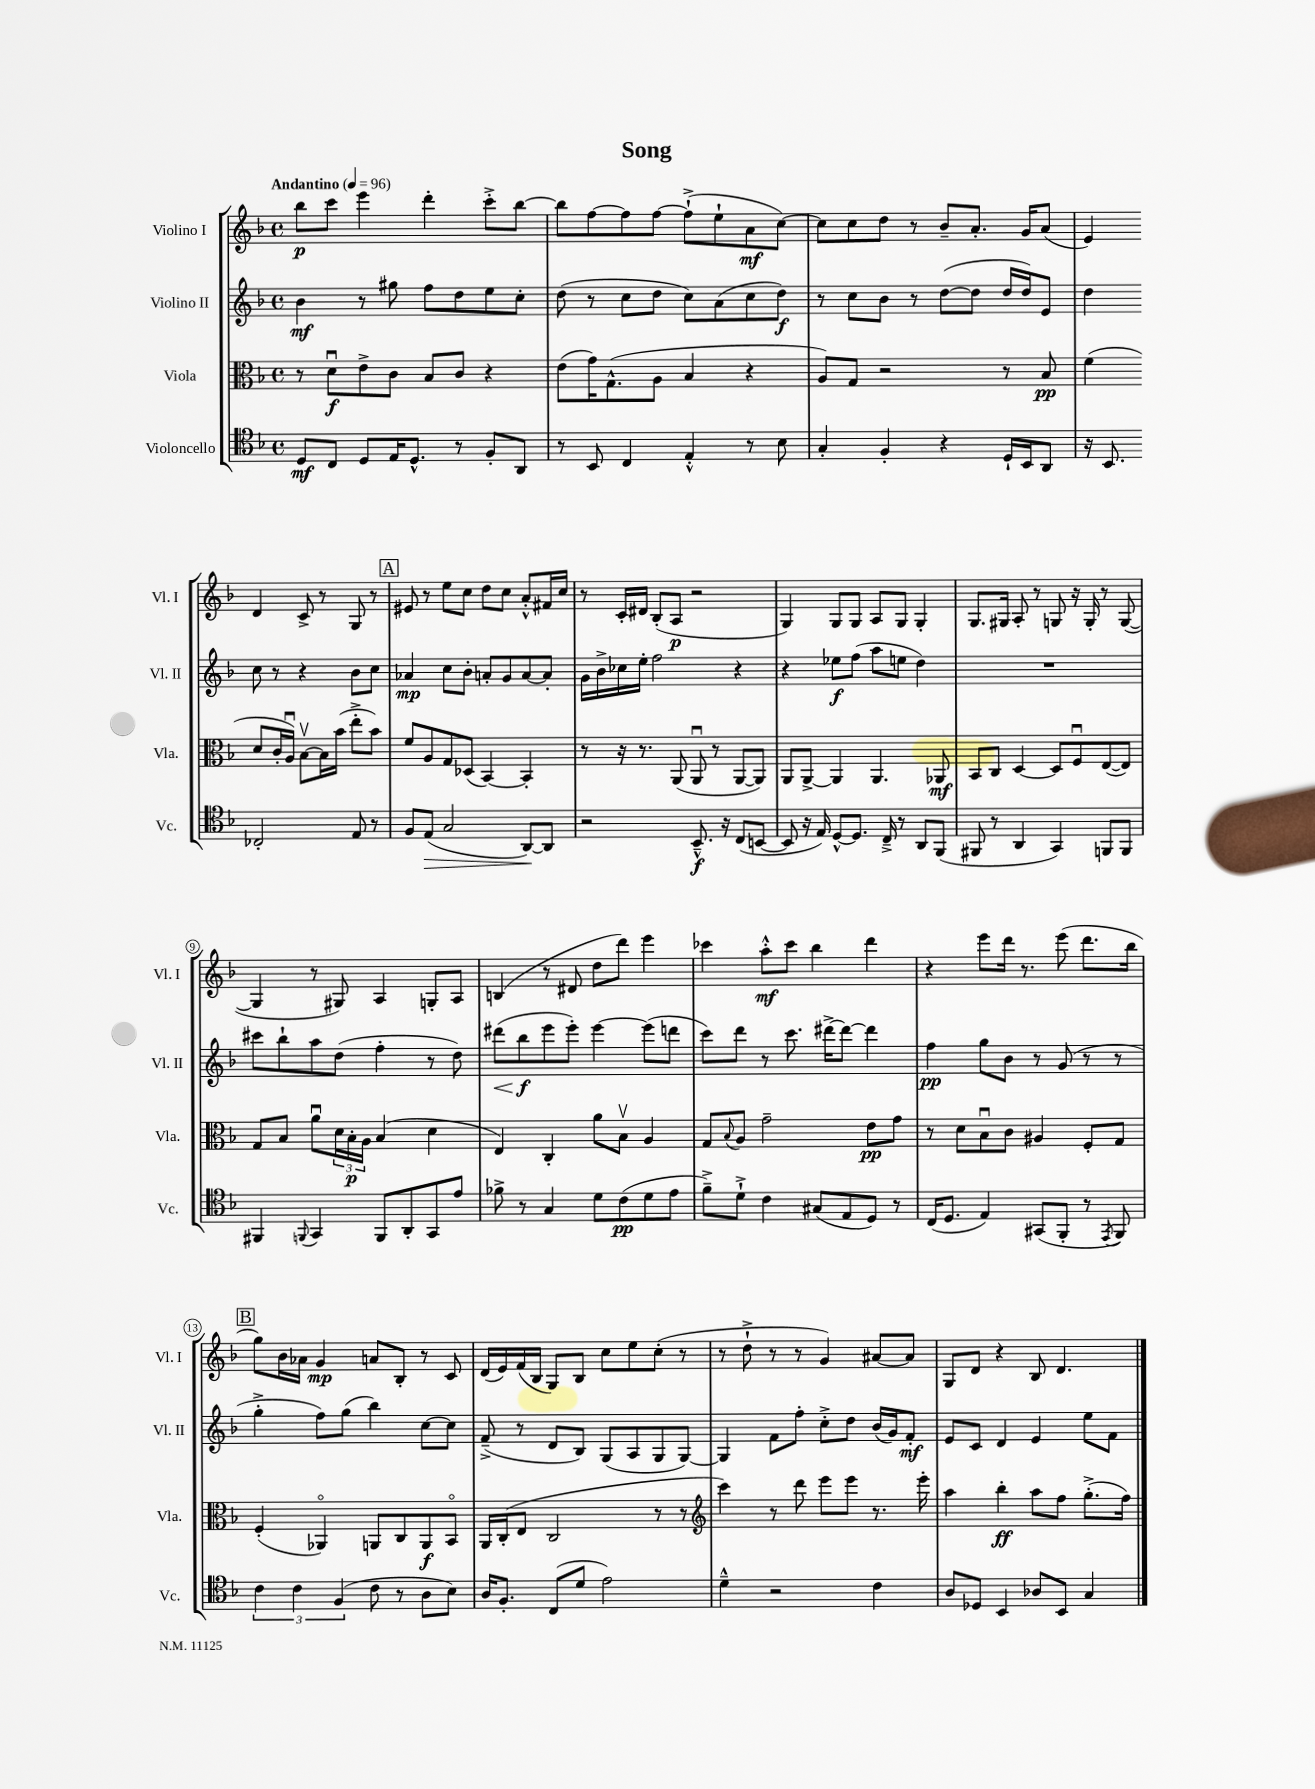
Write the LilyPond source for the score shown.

\header { title = "Song" }
<<
\new StaffGroup <<
\new Staff = "s0" \with { instrumentName = "Violino I" shortInstrumentName = "Vl. I" } {
    \clef treble \key f \major \defaultTimeSignature \time 4/4 \tempo "Andantino" 4 = 96
    bes''8\p c'''8 e'''4 d'''4-. c'''8-.-> bes''8~ |
    bes''8 f''8~ f''8 f''8~ f''8-!->( e''8-! a'8\mf c''8~) |
    c''8 c''8 d''8 r8 bes'8-- a'8.-. g'16 a'8( |
    e'4) d'4 c'8-> r8 g8 r8 |
    \mark \markup { \box "A" } eis'8 r8 e''8 c''8 d''8 c''8 a'8-.-^ fis'16 c''16 |
    r8 c'16-. dis'16 bes8-.( a8\p r2 |
    g4) g8 g8 a8 g8 g4-. |
    g8. gis16 a8-. r8 g8 r16 g16-. r8 g8~( |
    g4 r8 gis8) a4 g8-. a8 |
    b4( r8 dis'8 d''8 d'''8) e'''4 |
    ces'''4 a''8-.-^\mf ces'''8 bes''4 d'''4 |
    r4 e'''8 d'''16 r8. e'''8( d'''8. bes''16 |
    \mark \markup { \box "B" } g''8) bes'16 aes'16 g'4\mp a'8 bes8-. r8 c'8 |
    d'16( e'16) f'16( bes16 g8) bes8 c''8 e''8 c''8-.( r8 |
    r8 d''8-!-> r8 r8 g'4) ais'8~ ais'8 |
    g8 d'8 r4 bes8 d'4. \bar "|." |
}
\new Staff = "s1" \with { instrumentName = "Violino II" shortInstrumentName = "Vl. II" } {
    \clef treble \key f \major \defaultTimeSignature \time 4/4
    bes'4\mf r8 gis''8 f''8 d''8 e''8 c''8-. |
    d''8( r8 c''8 d''8 c''8) a'8( c''8 d''8\f) |
    r8 c''8 bes'8 r8 d''8~( d''8 d''16 d''16) e'8 |
    d''4 c''8 r8 r4 bes'8 c''8 |
    \mark \markup { \box "A" } aes'4\mp c''8 bes'8-. a'8-. g'8 a'8~ a'8-. |
    g'16 bes'16-> ces''16 e''16-. f''2 r4 |
    r4 ees''8\f f''8( a''8 e''8 d''4) |
    R1 |
    cis'''8 bes''8-! a''8 d''8( f''4-. r8 d''8) |
    dis'''8\<( bes''8\f\! e'''8 e'''8-.) e'''4~ e'''8( d'''8 |
    c'''8) d'''8 r8 c'''8. dis'''16~-> dis'''8~ dis'''4 |
    f''4\pp g''8 bes'8 r8 g'8( r8 r8 |
    \mark \markup { \box "B" } g''4-.-> f''8) g''8( bes''4) c''8~ c''8 |
    f'8--->( r8 d'8 bes8) g8( a8 g8 g8~) |
    g4 f'8 f''8-. c''8-.-> d''8 bes'16( g'16) f'8-.\mf |
    e'8 c'8 d'4 e'4 e''8 f'8 \bar "|." |
}
\new Staff = "s2" \with { instrumentName = "Viola" shortInstrumentName = "Vla." } {
    \clef alto \key f \major \defaultTimeSignature \time 4/4
    r8 d'8\downbow\f e'8-> c'8 bes8 c'8 r4 |
    e'8( g'16) g8.-^( a8 bes4 r4 |
    a8) g8 r2 r8 bes8\pp |
    f'4( d'8 c'16-. a16\downbow) bes8~\upbow bes16 bes'16( e''8-.-> bes'8) |
    \mark \markup { \box "A" } f'8 a8 g8 des8( bes,4~) bes,4-. |
    r8 r16 r8. a,8( a,8\downbow r8 a,8~ a,8) |
    a,8 a,8~-> a,4 a,4. aes,8\mf |
    bes,8 c8 d4~ d8 f8\downbow e8~( e8) |
    g8 bes8 a'8\downbow \tuplet 3/2 { d'16 bes16-.\p a16 } bes4( d'4 |
    e4) c4-. a'8 bes8\upbow a4 |
    g8 \appoggiatura { bes8 } a8 g'2-- e'8\pp g'8 |
    r8 d'8 bes8\downbow c'8 ais4 f8-. g8 |
    \mark \markup { \box "B" } f4-.( aes,4\flageolet) a,8 c8 a,8\f bes,8\flageolet |
    a,16 c16-.( e8 c2 r8 r8 |
    \clef treble c'''4) r8 d'''8 e'''8 e'''8 r8. e'''16-. |
    a''4 bes''4-.\ff a''8 f''8 g''8.-.->( f''16) \bar "|." |
}
\new Staff = "s3" \with { instrumentName = "Violoncello" shortInstrumentName = "Vc." } {
    \clef tenor \key f \major \defaultTimeSignature \time 4/4
    d8\mf c8 d8 e16 d8.-^ r8 f8-. a,8 |
    r8 bes,8 c4 e4-.-^ r8 bes8 |
    g4-. f4-. r4 d16-! bes,16 a,8 |
    r16 bes,8. ces2-. e8 r8 |
    \mark \markup { \box "A" } f8 e8\>( g2 a,8~\!) a,8 |
    r2 bes,8.---^\f r16 c8( b,8~ |
    b,8 r16 e16) d8~-^ d8. c16---> r8 a,8 f,8( |
    fis,8 r8 a,4 g,4) f,8 f,8 |
    fis,4 \appoggiatura { f,8 } g,4 f,8 a,8-. g,8 e'8 |
    fes'8-> r8 g4 d'8 c'8\pp( d'8 e'8 |
    f'8--->) d'8-!-> c'4 gis8( e8 d8) r8 |
    c16( d8. e4) gis,8( f,8-. r8 \acciaccatura { e,8 } f,8) |
    \mark \markup { \box "B" } \tuplet 3/2 { c'4 c'4 f4( } c'8 r8 a8 bes8) |
    a16 f8.-. c8( d'8 e'2) |
    d'4---^ r2 c'4 |
    a8 des8 bes,4 aes8 bes,8 g4 \bar "|." |
}
>>
>>
\layout { \context { \Score \override BarNumber.stencil = #(make-stencil-circler 0.1 0.3 ly:text-interface::print) } }
